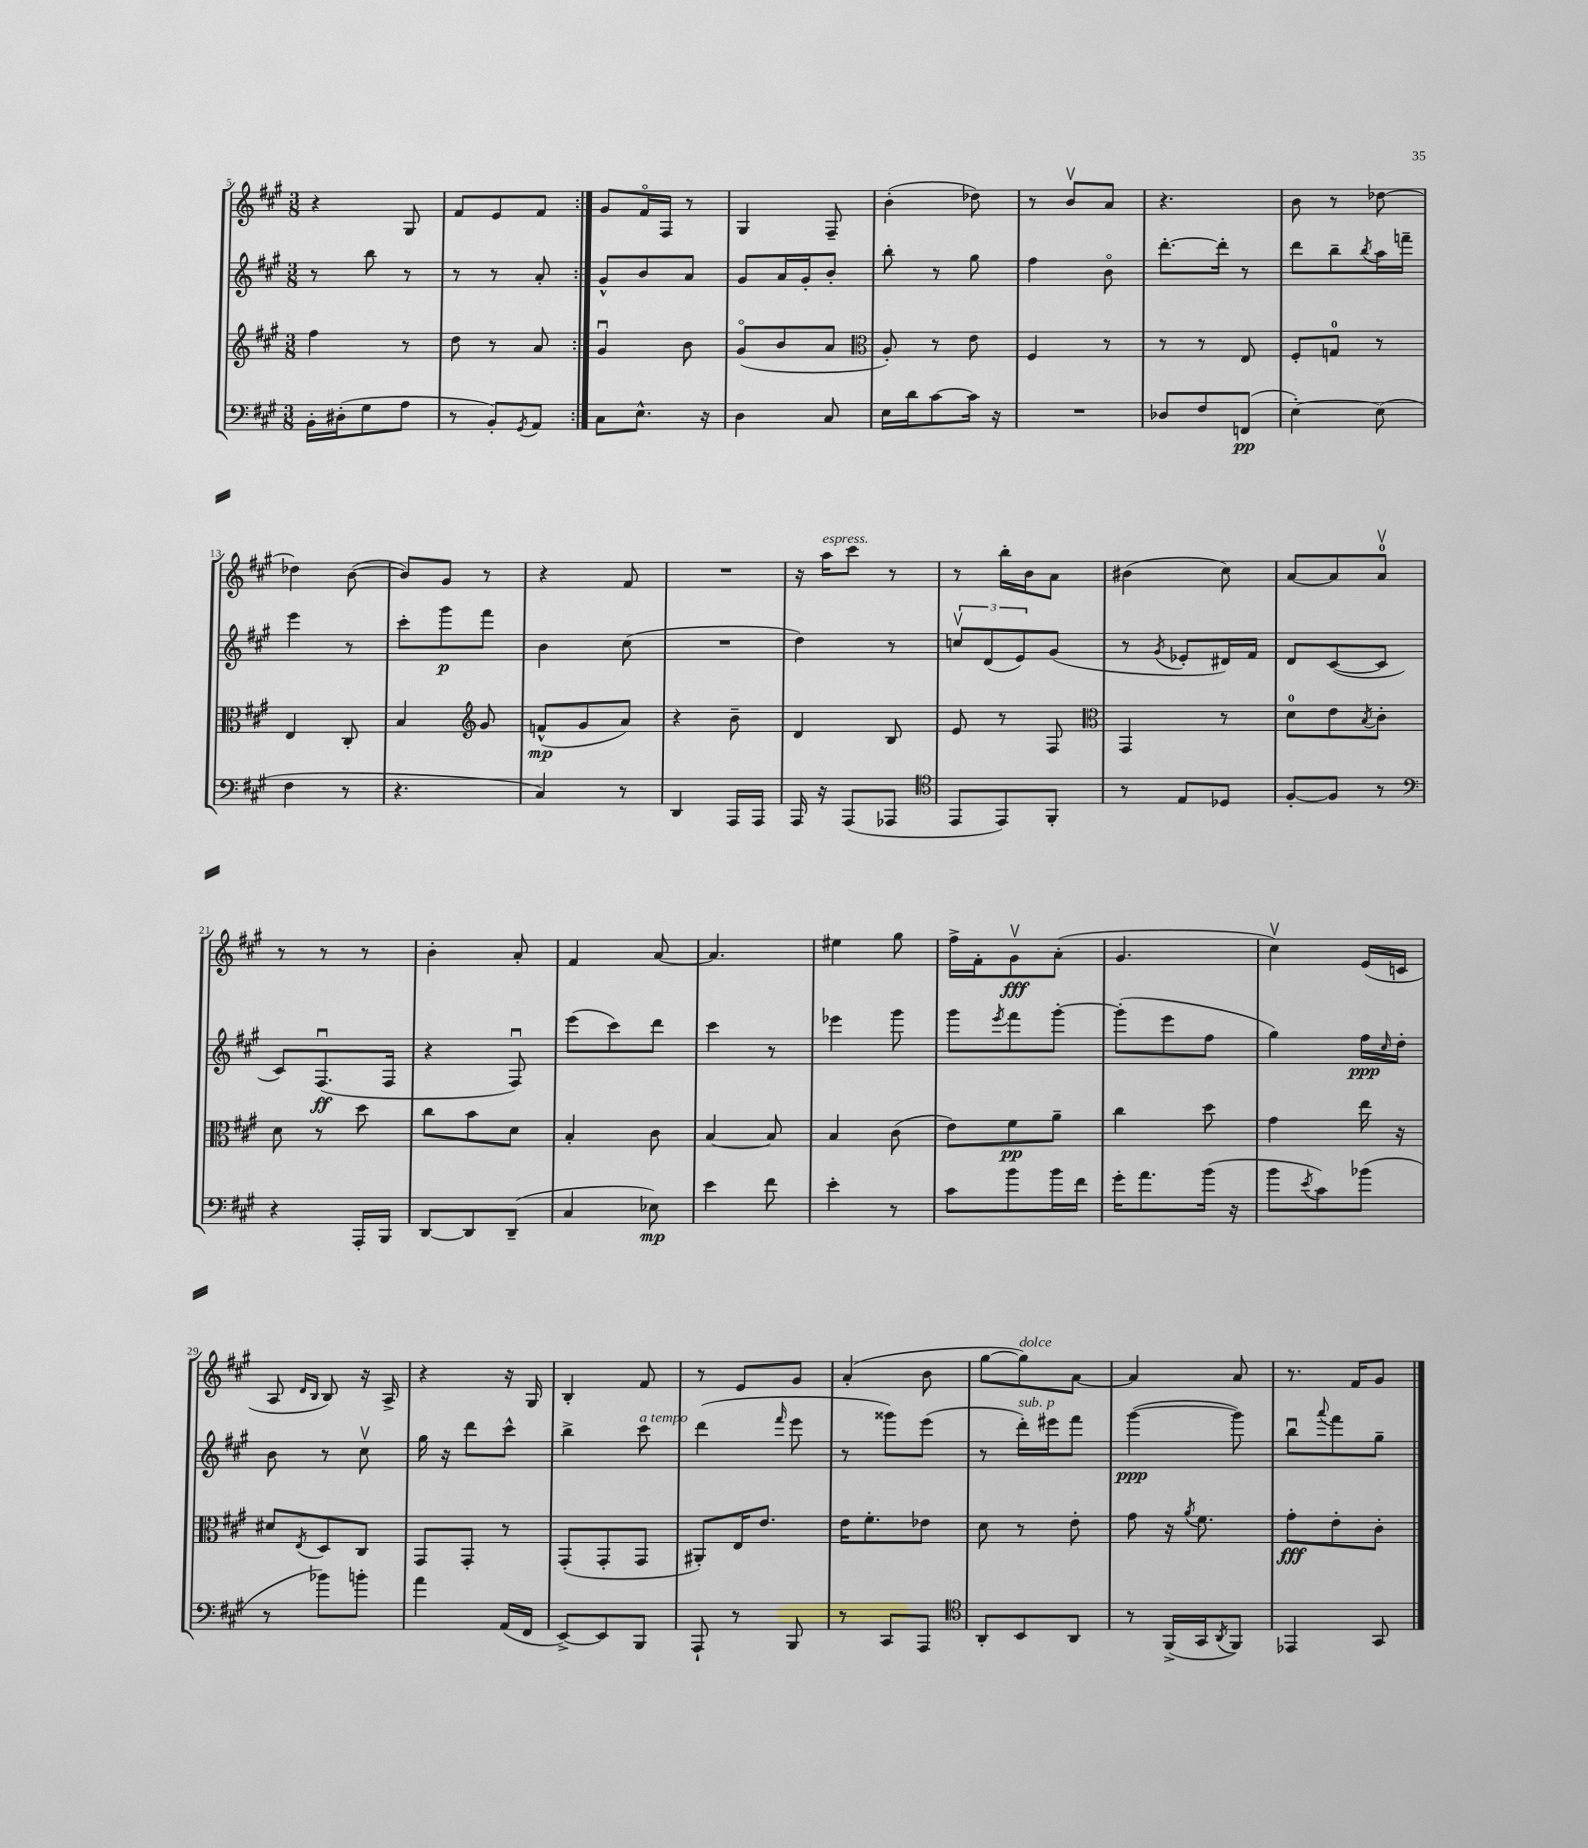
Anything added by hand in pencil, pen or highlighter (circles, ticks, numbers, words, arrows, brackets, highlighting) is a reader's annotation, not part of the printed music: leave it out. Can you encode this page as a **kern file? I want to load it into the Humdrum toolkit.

**kern	**dynam	**kern	**dynam	**kern	**dynam	**kern	**dynam
*part4	*part4	*part3	*part3	*part2	*part2	*part1	*part1
*staff4	*staff4	*staff3	*staff3	*staff2	*staff2	*staff1	*staff1
*clefF4	*	*clefG2	*	*clefG2	*	*clefG2	*
*k[f#c#g#]	*	*k[f#c#g#]	*	*k[f#c#g#]	*	*k[f#c#g#]	*
*M3/8	*	*M3/8	*	*M3/8	*	*M3/8	*
=5	=5	=5	=5	=5	=5	=5	=5
16BB'\LL	.	4ff#\	.	8r	.	4r	.
(16D#X'\J	.	.	.	.	.	.	.
8G#\	.	.	.	8bb\	.	.	.
8A\J	.	8r	.	8r	.	8G#/	.
=6	=6	=6	=6	=6	=6	=6	=6
8r	.	8dd\	.	8r	.	8f#/L	.
8BB'/L)	.	8r	.	8r	.	8e/	.
8qGG#/	.	.	.	.	.	.	.
8AA/J	.	8a/	.	8a'/	.	8f#/J	.
=7:|!	=7:|!	=7:|!	=7:|!	=7:|!	=7:|!	=7:|!	=7:|!
8C#\L	.	4g#u/	.	8g#^^/L	.	8g#/L	.
8.E^^\J	.	.	.	8b/	.	16f#/L	.
.	.	.	.	.	.	16F#/JJ	.
.	.	8b\	.	8a/J	.	8r	.
16r	.	.	.	.	.	.	.
=8	=8	=8	=8	=8	=8	=8	=8
4D\	.	(8g#/L	.	8g#/L	.	4G#/	.
.	.	8b/	.	16a/L	.	.	.
.	.	.	.	16g#'/J	.	.	.
8C#/	.	8a/J	.	8b'/J	.	8F#~/	.
=9	=9	=9	=9	=9	=9	=9	=9
*	*	*clefC3	*	*	*	*	*
16E\LL	.	8A'/)	.	8bb'\	.	(4b'\	.
16d\J	.	.	.	.	.	.	.
[8c#\	.	8r	.	8r	.	.	.
16c#\Jk]	.	8e\	.	8gg#\	.	8dd-X\)	.
16r	.	.	.	.	.	.	.
=10	=10	=10	=10	=10	=10	=10	=10
4.r	.	4F#/	.	4ff#\	.	8r	.
.	.	.	.	.	.	8bv/L	.
.	.	8r	.	8b\	.	8a/J	.
=11	=11	=11	=11	=11	=11	=11	=11
8D-X/L	.	8r	.	[8.ddd'\L	.	4.r	.
8F#/	.	8r	.	.	.	.	.
.	.	.	.	16ddd'\Jk]	.	.	.
(8FFn/J	pp	8E/	.	8r	.	.	.
=12	=12	=12	=12	=12	=12	=12	=12
[4E'\)	.	8F#'/L	.	8ddd\L	.	8b\	.
.	.	8Gn/J	.	8bb~\	.	8r	.
.	.	.	.	8qbb/	.	.	.
(8E\]	.	8r	.	16aa\L	.	[8dd-X\	.
.	.	.	.	16fffn~\JJ	.	.	.
!!LO:LB:g=z
=13	=13	=13	=13	=13	=13	=13	=13
4F#\	.	4E/	.	4eee\	.	4dd-X\]	.
8r	.	8C#'/	.	8r	.	([8b\	.
=14	=14	=14	=14	=14	=14	=14	=14
4.r	.	4B/	.	8ccc#'\L	.	8b/L])	.
.	.	.	.	8ggg#\	p	8g#/J	.
*	*	*clefG2	*	*	*	*	*
.	.	8g#/	.	8fff#\J	.	8r	.
=15	=15	=15	=15	=15	=15	=15	=15
4C#/)	.	(8fn^^/L	mp	4b\	.	4r	.
.	.	8g#/	.	.	.	.	.
8r	.	8a/J)	.	(8cc#\	.	8f#/	.
=16	=16	=16	=16	=16	=16	=16	=16
4DD/	.	4r	.	4.r	.	4.r	.
16AAA/LL	.	8b~\	.	.	.	.	.
16AAA/JJ	.	.	.	.	.	.	.
=17	=17	=17	=17	=17	=17	=17	=17
16AAA/	.	4d/	.	4dd\)	.	16r	.
!	!	!	!	!	!	!LO:TX:a:i:t=espress.	!
16r	.	.	.	.	.	16aa\KL	.
(8AAA/L	.	.	.	.	.	8ccc#\J	.
8AAA-X/J	.	8B/	.	8r	.	8r	.
=18	=18	=18	=18	=18	=18	=18	=18
*clefC4	*	*	*	*	*	*	*
8EE/L	.	8e/	.	12ccnv/L	.	8r	.
.	.	.	.	(12d/	.	.	.
8EE/)	.	8r	.	.	.	16bb'\LL	.
.	.	.	.	12e/)	.	.	.
.	.	.	.	.	.	16b\J	.
8FF#'/J	.	8F#/	.	(8g#/J	.	8a\J	.
=19	=19	=19	=19	=19	=19	=19	=19
*	*	*clefC3	*	*	*	*	*
8r	.	4GG#/	.	8r	.	(4b#X\	.
.	.	.	.	8qg#/	.	.	.
8E/L	.	.	.	8e-X'/L	.	.	.
8D-X/J	.	8r	.	16d#X/L)	.	8cc#\)	.
.	.	.	.	16f#/JJ	.	.	.
=20	=20	=20	=20	=20	=20	=20	=20
[8F#'/L	.	8d\L	.	8d/L	.	[8a/L	.
8F#/J]	.	8e\	.	([8c#/	.	8a/]	.
.	.	8qB/	.	.	.	.	.
8r	.	8c#'\J	.	8c#/J]	.	8av/J	.
!!LO:LB:g=z
=21	=21	=21	=21	=21	=21	=21	=21
*clefF4	*	*	*	*	*	*	*
4r	.	8d\	.	8c#/L)	.	8r	.
.	.	8r	.	(8.F#u/	ff	8r	.
16AAA'/LL	.	8dd\	.	.	.	8r	.
16BBB/JJ	.	.	.	16F#/Jk	.	.	.
=22	=22	=22	=22	=22	=22	=22	=22
[8DD/L	.	8cc#\L	.	4r	.	4b'\	.
8DD/]	.	8b\	.	.	.	.	.
(8DD~/J	.	8d\J	.	8F#u/)	.	8a'/	.
=23	=23	=23	=23	=23	=23	=23	=23
4C#/	.	4B'/	.	(8eee\L	.	4f#/	.
.	.	.	.	8ccc#\)	.	.	.
8E-X\)	mp	8c#\	.	8ddd\J	.	[8a/	.
=24	=24	=24	=24	=24	=24	=24	=24
4e\	.	[4B/	.	4ccc#\	.	4.a/]	.
8f#\	.	8B/]	.	8r	.	.	.
=25	=25	=25	=25	=25	=25	=25	=25
4e'\	.	4B/	.	4eee-X\	.	4ee#X\	.
8r	.	(8c#\	.	8ggg#\	.	8gg#\	.
=26	=26	=26	=26	=26	=26	=26	=26
8c#\L	.	8e\L)	.	8ggg#\L	.	16ff#^\LL	.
.	.	.	.	.	.	16f#'\J	.
.	.	.	.	8qeee/	.	.	.
8b\	.	8f#\	pp	8fff#\	.	8g#v\	fff
16b\L	.	8a~\J	.	[8ggg#'\J	.	(8a'\J	.
16f#\JJ	.	.	.	.	.	.	.
=27	=27	=27	=27	=27	=27	=27	=27
16g#'\KL	.	4cc#\	.	(8ggg#'\L]	.	4.g#/	.
8.a\	.	.	.	.	.	.	.
.	.	.	.	8eee\	.	.	.
(16b\Jk	.	8dd\	.	8ff#\J	.	.	.
16r	.	.	.	.	.	.	.
=28	=28	=28	=28	=28	=28	=28	=28
8b\L	.	4g#\	.	4gg#\)	.	4cc#v\)	.
8qe/	.	.	.	.	.	.	.
8c#\)	.	.	.	.	.	.	.
(8b-X\J	.	16ee\	.	16ff#\LL	ppp	(16e/LL	.
.	.	.	.	16qqcc#/	.	.	.
.	.	16r	.	16dd'\JJ	.	16cn/JJ	.
!!LO:LB:g=z
=29	=29	=29	=29	=29	=29	=29	=29
8r	.	8d#X/L	.	8b\	.	8A/	.
.	.	.	.	.	.	16qqd/LL	.
.	.	8qE/	.	.	.	16qqB/JJ	.
8b-X\L)	.	8D/	.	8r	.	8B/)	.
8bn'\J	.	8C#/J	.	8cc#v\	.	16r	.
.	.	.	.	.	.	16A^/	.
=30	=30	=30	=30	=30	=30	=30	=30
4a\	.	8GG#/L	.	16gg#\	.	4r	.
.	.	.	.	16r	.	.	.
.	.	8GG#'/J	.	8ddd\L	.	.	.
(16AA/LL	.	8r	.	8ccc#^^\J	.	16r	.
16FF#/JJ	.	.	.	.	.	16G#/	.
=31	=31	=31	=31	=31	=31	=31	=31
[8EE^/L)	.	(8GG#'/L	.	4bb^\	.	4B'/	.
8EE/]	.	8GG#'/	.	.	.	.	.
!	!	!	!	!LO:TX:a:i:t=a tempo	!	!	!
8BBB/J	.	8GG#/J	.	8ccc#\	.	8f#/	.
=32	=32	=32	=32	=32	=32	=32	=32
8AAA`/	.	8AA#X'/L)	.	(4ddd\	.	8r	.
8r	.	16E/K	.	.	.	8e/L	.
.	.	8.e/J	.	.	.	.	.
.	.	.	.	16qqfff#/	.	.	.
8BBB/	.	.	.	8eee\	.	8g#/J	.
=33	=33	=33	=33	=33	=33	=33	=33
8r	.	16e\KL	.	8r	.	(4a'/	.
.	.	8.f#'\	.	.	.	.	.
8CC#/L	.	.	.	8ggg##X\L)	.	.	.
8AAA/J	.	8e-X\J	.	(8eee\J	.	8b\	.
=34	=34	=34	=34	=34	=34	=34	=34
*clefC4	*	*	*	*	*	*	*
8AA'/L	.	8d\	.	8r	.	[8gg#\L	.
!	!	!	!	!	!	!LO:TX:a:i:t=dolce	!
!	!	!	!	!LO:TX:a:i:t=sub. p	!	!	!
8BB/	.	8r	.	16ddd'\LL)	.	8gg#\])	.
.	.	.	.	16eee#X\J	.	.	.
8AA/J	.	8e'\	.	8fff#\J	.	[8a\J	.
=35	=35	=35	=35	=35	=35	=35	=35
8r	.	8g#\	.	([4ggg#\	ppp	4a/]	.
(16FF#^/LL	.	16r	.	.	.	.	.
.	.	8qa/	.	.	.	.	.
16GG#/J	.	8.f#\	.	.	.	.	.
8qAA/	.	.	.	.	.	.	.
8FF#/J)	.	.	.	8ggg#\])	.	8a/	.
=36	=36	=36	=36	=36	=36	=36	=36
4EE-X/	.	8g#'\L	fff	8bbu\L	.	8.r	.
.	.	.	.	8qqaaa/	.	.	.
.	.	8e'\	.	8fff#\	.	.	.
.	.	.	.	.	.	16f#/KL	.
8GG#/	.	8c#'\J	.	8gg#~\J	.	8g#/J	.
==	==	==	==	==	==	==	==
*-	*-	*-	*-	*-	*-	*-	*-
